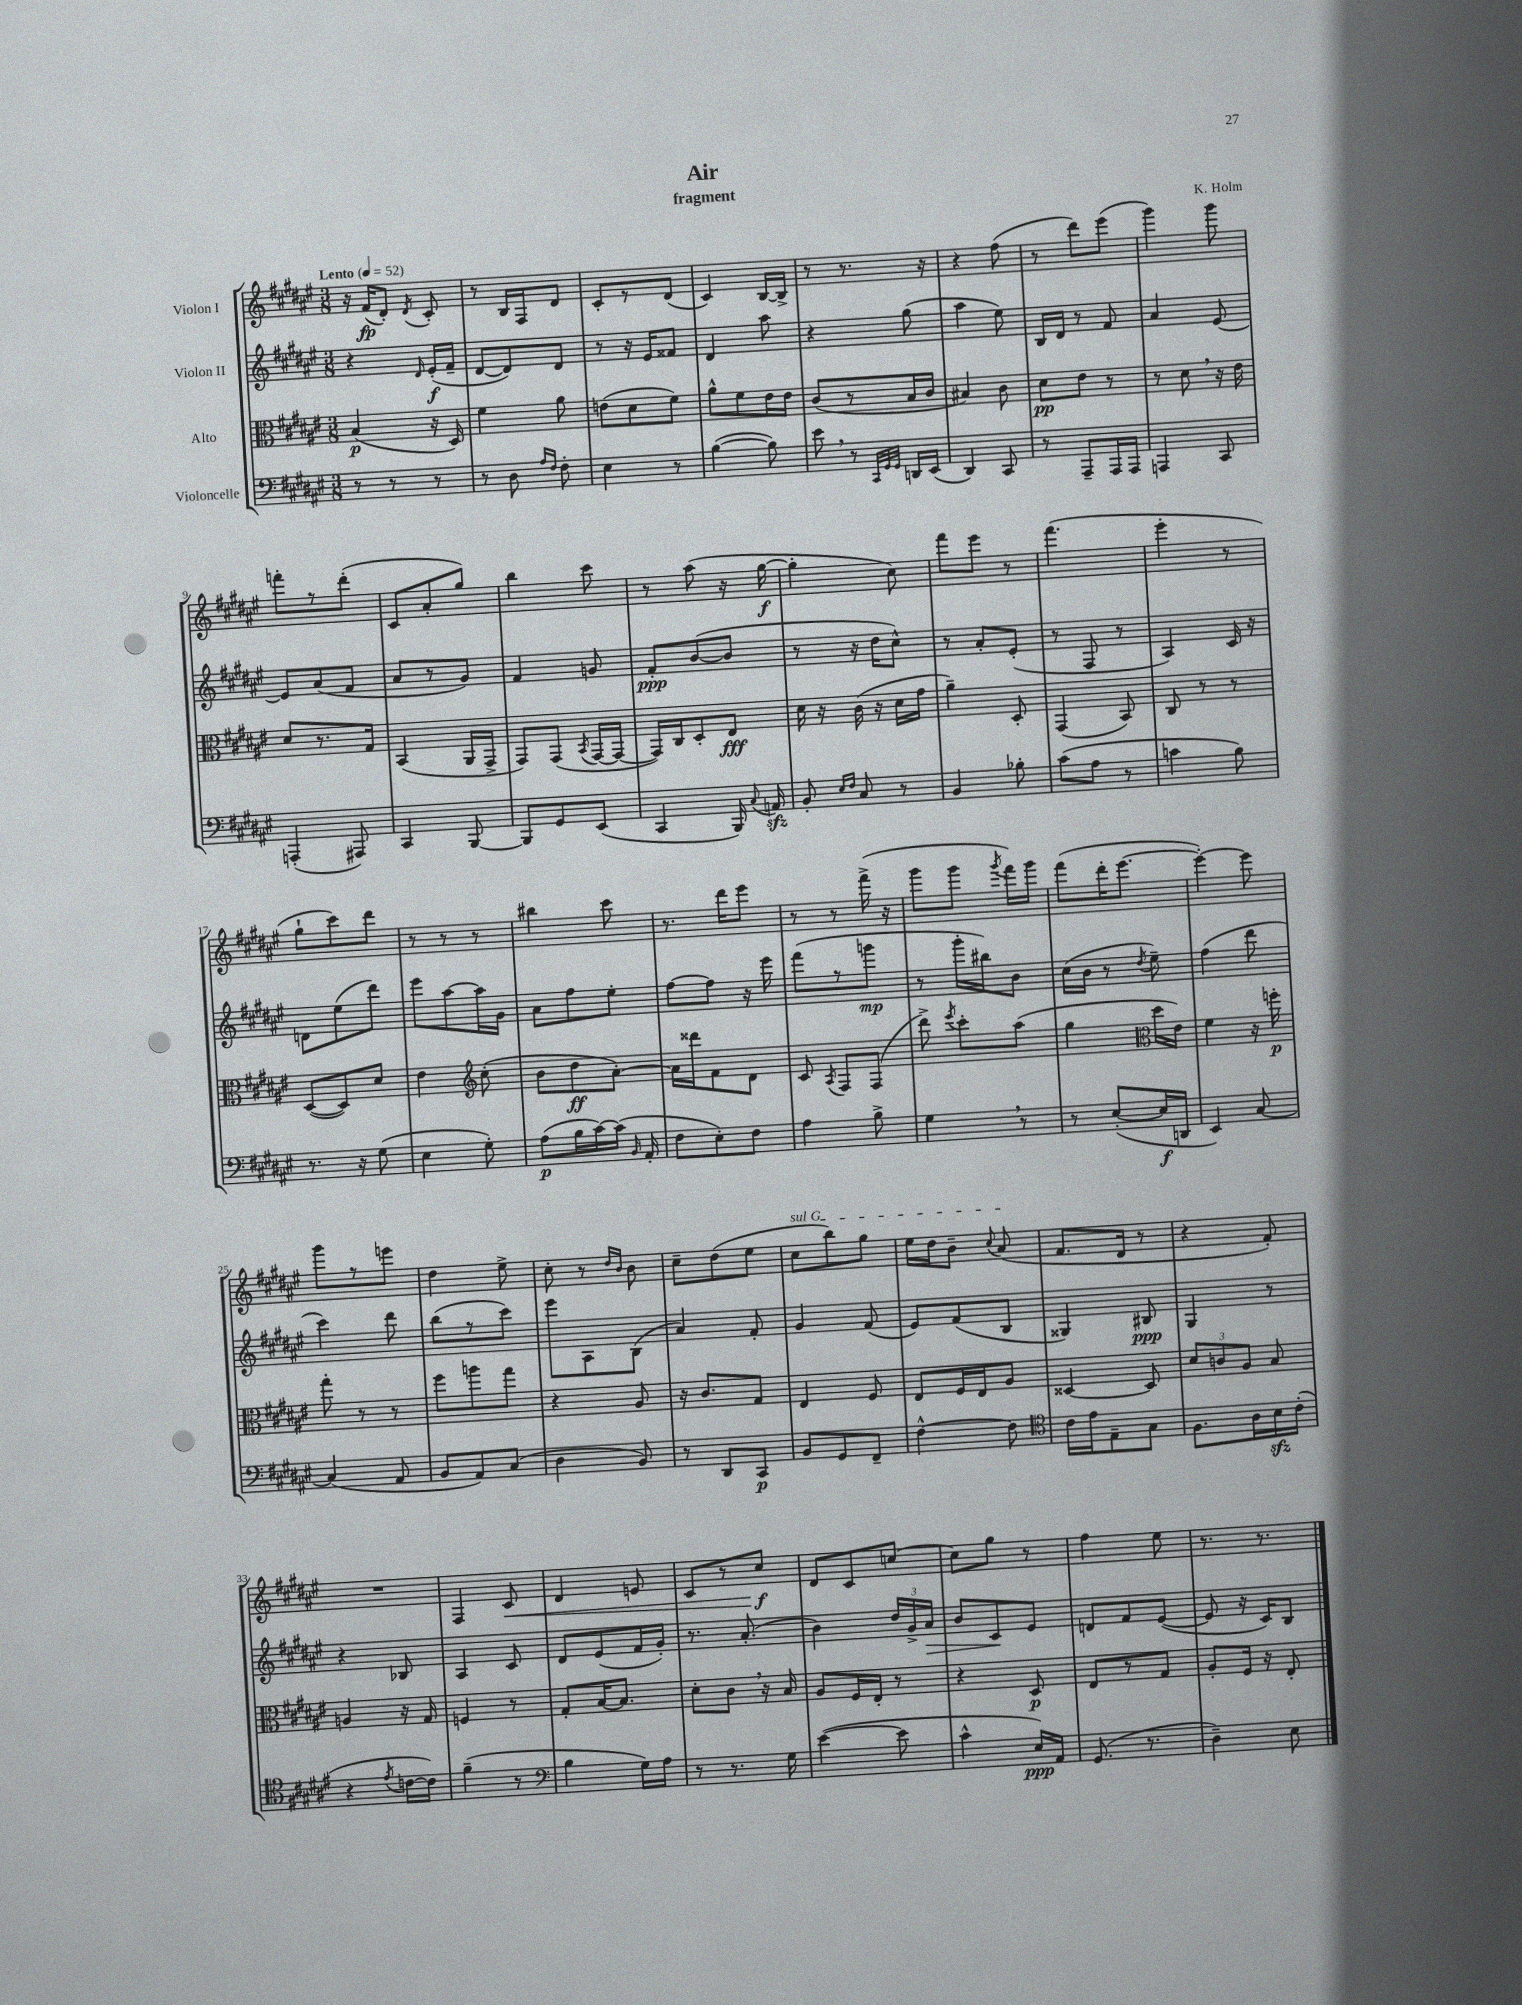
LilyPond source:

\header { title = "Air" composer = "K. Holm" subtitle = "fragment" }
<<
\new StaffGroup <<
\new Staff = "s0" \with { instrumentName = "Violon I" } {
    \clef treble \key fis \major \numericTimeSignature \time 3/8 \tempo "Lento" 4 = 52
    \autoBeamOff r16 fis'16[\fp( dis'8]-.) \acciaccatura { dis'8 } cis'8-. |
    r8 b16[ fis16 dis'8] |
    cis'8[-. r8 dis'8]( |
    cis'4) b16[~ b16]-> |
    r8 r8. r16 |
    r4 fis''8( |
    r8 dis'''8[) eis'''8]( |
    gis'''4) gis'''8 |
    f'''8[-. r8 dis'''8]-.( |
    cis'8[ ais'8-. gis''8]) |
    b''4 cis'''8 |
    r8 ais''8( r16 gis''16~\f |
    gis''4-. cis''8) |
    fis'''8[ eis'''8] r8 |
    fis'''4.( |
    eis'''4-. r8 |
    gis''8[-! cis'''8) dis'''8] |
    r8 r8 r8 |
    bis''4 cis'''8 |
    r8. dis'''16[ eis'''8] |
    r8 r8 fis'''16->( r16 |
    gis'''8[ gis'''8] \acciaccatura { gis'''8 } fis'''16[) gis'''16] |
    fis'''8[( dis'''16-. eis'''8.]~ |
    eis'''4~-.) eis'''8 |
    gis'''8[ r8 e'''8] |
    dis''4 eis''8-> |
    cis''8-. r8 \grace { dis''16[ b'16] } b'8 |
    cis''8[-- dis''8( eis''8] |
    \once \override TextSpanner.bound-details.left.text = \markup { \italic "sul G" } cis''8[\startTextSpan b''8) gis''8] |
    eis''16[ dis''16 b'8]-- \appoggiatura { cis''8 } ais'8\stopTextSpan( |
    fis'8.[ dis'16] r8 |
    r4 fis'8-.) |
    R4. |
    fis4 cis'8\< |
    dis'4 e'8 |
    cis'8[ r8 cis''8]\f\! |
    dis'8[ cis'8 c''8]~ |
    c''8[ gis''8] r8 |
    fis''4 eis''8 |
    r8. r8. \bar "|." |
}
\new Staff = "s1" \with { instrumentName = "Violon II" } {
    \clef treble \key fis \major \numericTimeSignature \time 3/8
    \autoBeamOff r4 \grace { dis'16 } eis'16[-.\f( fis'16]-- |
    dis'8[~ dis'8) dis'8] |
    r8 r16 eis'16[ fisis'8] |
    dis'4 ais''8 |
    r4 gis''8( |
    ais''4 eis''8) |
    b16[ dis'16] r8 fis'8 |
    ais'4 eis'8~ |
    eis'8[ ais'8( fis'8] |
    ais'8[ r8 gis'8]) |
    fis'4 g'8 |
    fis'8[-.\ppp b'8~( b'8] |
    r8 r16 dis''16[ cis''8]-^) |
    r8 ais'8[-. eis'8]-.( |
    r8 fis8 r8 |
    ais4) cis'16 r16 |
    d'8[ eis''8( dis'''8]) |
    eis'''8[ ais''8~ ais''16 gis'16] |
    ais'8[ fis''8 eis''8]-. |
    fis''8[~ fis''8] r16 eis'''16 |
    fis'''8[( r8 g'''8]\mp |
    r8 gis'''16[-. bis''16) b'8] |
    cis''16[( b'16] r8 \acciaccatura { dis''8 } eis''8--) |
    fis''4( dis'''8 |
    cis'''4) dis'''8 |
    b''8[( r8 cis'''8]) |
    eis'''8[ ais8 b8]( |
    ais'4) fis'8-. |
    gis'4 fis'8( |
    eis'8[) fis'8( b8] |
    gisis4) bis8\ppp |
    gis4 r8 |
    r4 bes8 |
    ais4 cis'8 |
    dis'8[ eis'8( fis'16 gis'16]-.) |
    r8. ais'8.-.( |
    b'4) \tuplet 3/2 { dis''16[ gis'16-> ais'16]\> } |
    b'8[ cis'8\! eis'8] |
    d'8[ fis'8 eis'8]~( |
    eis'8 r16 cis'16[) b8] \bar "|." |
}
\new Staff = "s2" \with { instrumentName = "Alto" } {
    \clef alto \key fis \major \numericTimeSignature \time 3/8
    \autoBeamOff b4\p( r16 dis16) |
    fis'4 ais'8 |
    e'8[( dis'8 fis'8]) |
    ais'8[-^ fis'8 eis'16 eis'16] |
    cis'8[( r8 b16 cis'16] |
    bis4) cis'8 |
    dis'8[\pp eis'8] r8 |
    r8 dis'8 \breathe r16 eis'16 |
    dis'8[ r8. gis16] |
    b,4( ais,16[ gis,16]-> |
    gis,8[) gis,8]( \acciaccatura { b,8 } gis,16[~ gis,16]~ |
    gis,16[) cis16 dis8-. eis8]\fff |
    dis'16 r16 cis'16( r16 dis'16[ gis'16] |
    ais'4--) dis8-. |
    gis,4( b,8) |
    cis8 r8 r8 |
    dis8[~( dis8) dis'8] |
    eis'4 \clef treble cis''8-.( |
    b'8[ dis''8\ff ais'8]~-.) |
    ais'16[ disis'''16 fis'8 dis'8] |
    cis'8 \acciaccatura { ais8 } fis8[ fis8]( |
    dis'''8->) \acciaccatura { eis'''8 } cis'''8[-. ais''8]( |
    gis''4 \clef alto dis''16[ eis'16]) |
    fis'4 r16 f''16-.\p |
    gis''8-. r8 r8 |
    fis''8[ a''8 gis''8] |
    r4 ais8 |
    r16 cis'8.[ gis8] |
    eis4 fis8 |
    eis8[ fis16 eis16 ais8] |
    disis4~ disis8 |
    \tuplet 3/2 { dis'8[ c'8 ais8] } b8 |
    a4 r16 gis16 |
    f4 r8 |
    gis8[-. b16~ b8.] |
    dis'8[-. cis'8] \breathe r16 b16 |
    ais8[ fis16 eis16]-. r8 |
    r4 dis8\p |
    eis8[ r8 gis8] |
    ais8[-. fis16] r16 eis8-. \bar "|." |
}
\new Staff = "s3" \with { instrumentName = "Violoncelle" } {
    \clef bass \key fis \major \numericTimeSignature \time 3/8
    \autoBeamOff r8 r8 r8 |
    r8 dis8 \grace { ais16[ fis16] } fis8-. |
    eis4 r8 |
    b4~( b8) |
    eis'8 \breathe r8 \grace { cis,32[ gis,32 gis,32] } d,16[ eis,16]( |
    dis,4) cis,8 |
    r8 ais,,8[-- ais,,16 ais,,16] |
    a,,4 cis,8 |
    a,,4-.( ais,,8) |
    cis,4 b,,8~ |
    b,,8[ gis,8 eis,8]( |
    cis,4 b,,16) \appoggiatura { cis8 } a,16\sfz |
    b,8-. \grace { eis16[ fis16] } cis8 r8 |
    b,4 bes8-. |
    cis'8[( ais8] r8 |
    c'4 b8) |
    r8. r16 gis8( |
    eis4 gis8-.) |
    ais8[\p( b16 cis'16~) cis'16]( \grace { b,16 } ais,16-. |
    fis8[ eis8-.) fis8] |
    ais4 b8-> |
    gis4 \breathe r8 |
    r8 eis8[~-.( eis16\f d,16] |
    eis,4) cis8~ |
    cis4( ais,8 |
    b,8[ ais,8) cis8]( |
    dis4 b,8) |
    r8 dis,8[ cis,8]\p |
    b,8[ gis,8 fis,8]-- |
    fis4~-^ fis8 |
    \clef tenor cis'16[ eis'16 eis8-- gis8] |
    fis8.[ ais16 b16\sfz cis'16]-.( |
    r4 \acciaccatura { eis'8 } c'16[~ c'16]) |
    fis'4--( r8 |
    \clef bass b4 gis16[) ais16] |
    r8 r8. gis16 |
    eis'4~( eis'8 |
    cis'4-^ eis16[\ppp) ais,16] |
    gis,8.( r8. |
    dis4--) eis8 \bar "|." |
}
>>
>>
